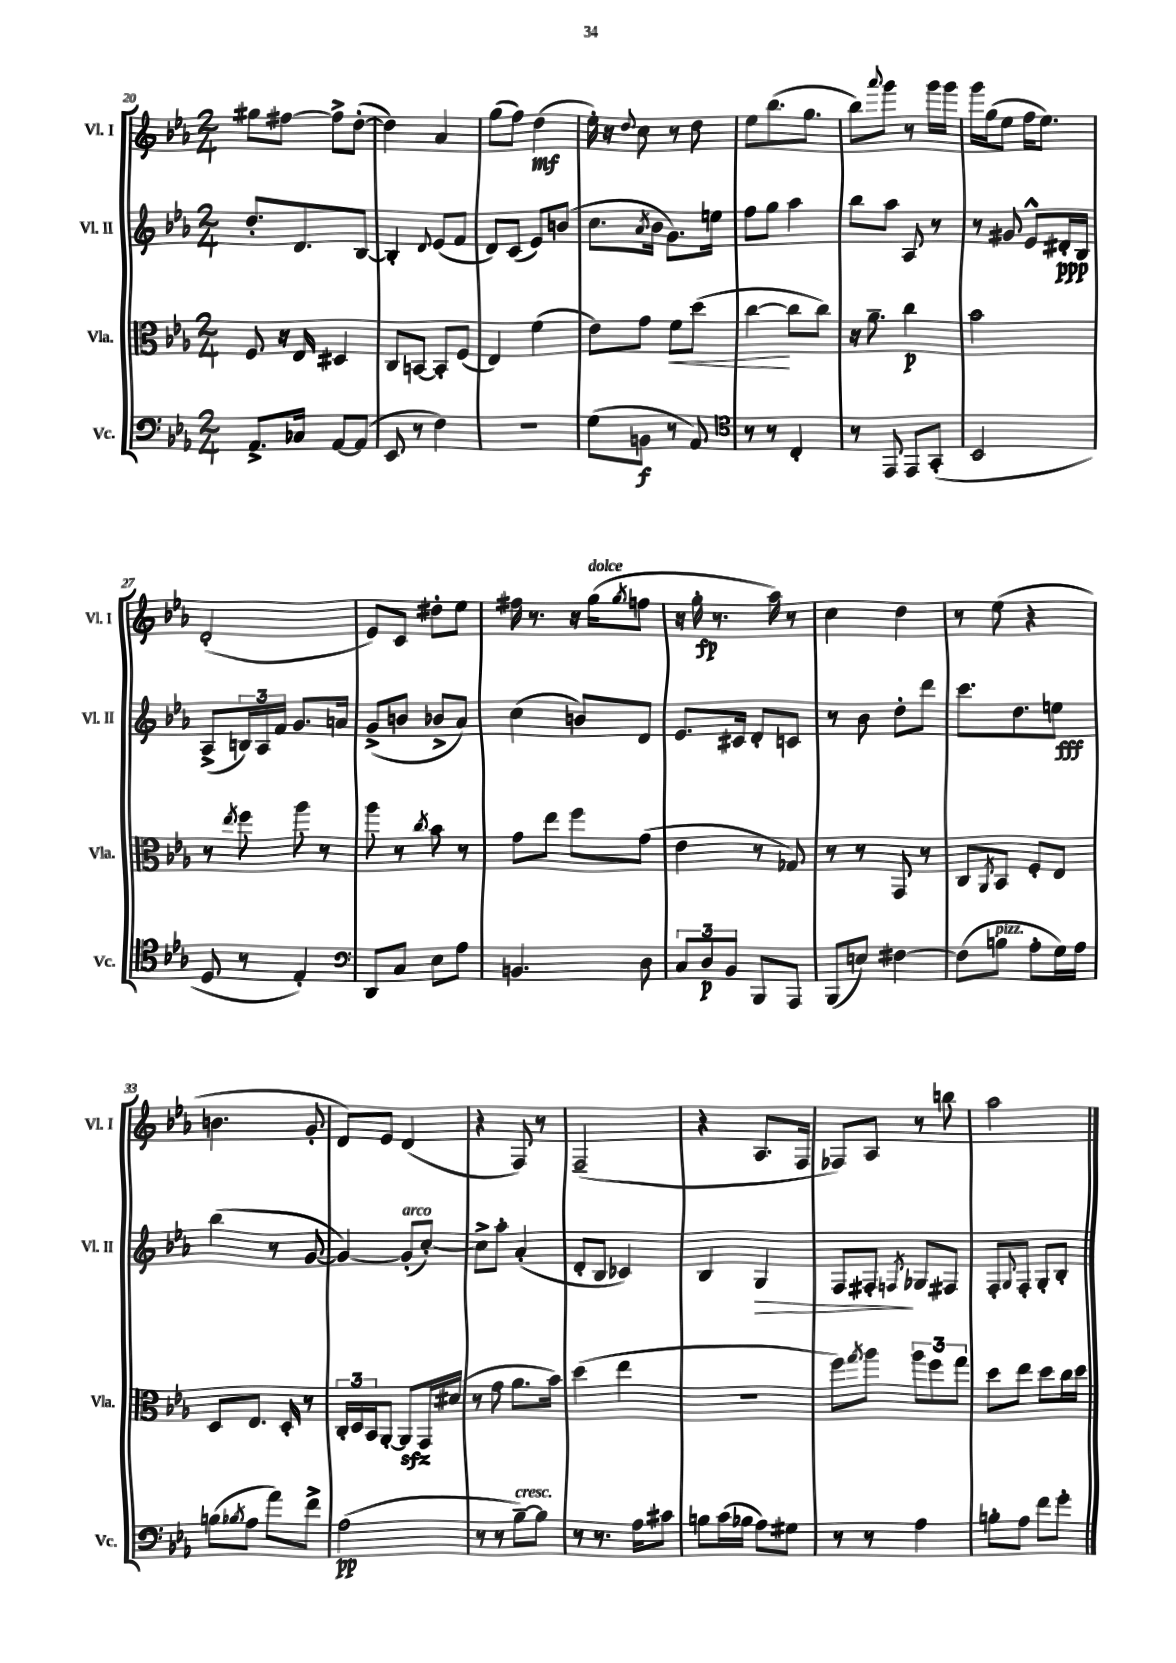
<<
\new StaffGroup <<
\new Staff = "s0" \with { instrumentName = "Vl. I" shortInstrumentName = "Vl. I" } {
    \clef treble \key ees \major \numericTimeSignature \time 2/4
    gis''8 fis''8~ fis''8-> d''8~-.( |
    d''4) aes'4 |
    g''8( f''8) d''4\mf( |
    ees''16-.) r16 \appoggiatura { d''8 } c''8 r8 d''8 |
    ees''8 bes''8.( g''8. |
    bes''8) \appoggiatura { aes'''8 } g'''8 r8 g'''16 g'''16 |
    g'''16 g''16( ees''8 f''16 ees''8.) |
    d'2-.( |
    ees'8) c'8 dis''8-. ees''8 |
    fis''16 r8. r16 g''16^\markup { \italic "dolce" }( \acciaccatura { g''8 } f''8 |
    r16 g''16-.\fp r8. aes''16) r8 |
    c''4 d''4 |
    r8 ees''8( r4 |
    b'4. g'8-. |
    d'8) ees'8 d'4( |
    r4 f8) r8 |
    f2--( |
    r4 aes8. f16 |
    fes8) aes8 r8 b''8 |
    aes''2 \bar "|." |
}
\new Staff = "s1" \with { instrumentName = "Vl. II" shortInstrumentName = "Vl. II" } {
    \clef treble \key ees \major \numericTimeSignature \time 2/4
    d''8.-. d'8. bes8~ |
    bes4-. \appoggiatura { d'8 } ees'8( f'8 |
    d'8) c'8( ees'8) b'8( |
    c''8. \acciaccatura { aes'8 } bes'16 g'8.) e''16 |
    f''8 g''8 aes''4 |
    bes''8 aes''8 aes8 r8 |
    r8 gis'8 ees'8-^ dis'16-.\ppp bes16 |
    aes8->( \tuplet 3/2 { b16) aes16 f'16 } g'8. a'16 |
    g'8->( b'8 bes'8-> aes'8) |
    c''4( b'8) d'8 |
    ees'8. cis'16 d'8-. c'8 |
    r8 bes'8 d''8-. d'''8 |
    c'''8. d''8. e''8\fff |
    bes''4( r8 g'8~ |
    g'4~) g'8-.^\markup { \italic "arco" }( c''8~-.) |
    c''8-> aes''8-. aes'4-.( |
    d'8-. bes8 ces'4) |
    bes4 g4\> |
    f8 fis8-.\! \acciaccatura { f8 } ges8 fis8 |
    f8-. \appoggiatura { g8 } f8-. g8-. bes8-. \bar "|." |
}
\new Staff = "s2" \with { instrumentName = "Vla." shortInstrumentName = "Vla." } {
    \clef alto \key ees \major \numericTimeSignature \time 2/4
    f8 r16 ees16 dis4 |
    c8 b,8~ b,8-. f8( |
    ees4) f'4( |
    ees'8) g'8 f'8\< d''8( |
    c''4~\! c''8 c''8) |
    r16 aes'8.-- c''4\p |
    bes'2 |
    r8 \acciaccatura { ees''8 } f''8 aes''8 r8 |
    aes''8 r8 \acciaccatura { c''8 } bes'8 r8 |
    g'8 ees''8 f''8 g'8( |
    ees'4 r8 ges8) |
    r8 r8 g,8 r8 |
    c8 \acciaccatura { aes,8 } bes,8 f8-. ees8 |
    d8 ees8. d16-. r8 |
    \tuplet 3/2 { c16-. d16 bes,16 } aes,8~-. aes,8\sfz g,16 dis'16( |
    r8 g'8 aes'8. bes'16) |
    d''4( ees''4 |
    R2 |
    f''8) \acciaccatura { g''8 } aes''8 \tuplet 3/2 { aes''8 f''8 g''8 } |
    d''8 ees''8 d''8 c''16 d''16 \bar "|." |
}
\new Staff = "s3" \with { instrumentName = "Vc." shortInstrumentName = "Vc." } {
    \clef bass \key ees \major \numericTimeSignature \time 2/4
    aes,8.-> ces16 aes,8~ aes,8( |
    ees,8 r8 f4) |
    r2 |
    g8( b,8\f r8 aes,8) |
    \clef tenor r8 r8 c4-. |
    r8 ees,8 ees,8 g,8-.( |
    bes,2 |
    d8 r8 ees4-.) |
    \clef bass d,8 c8 ees8 aes8 |
    b,4. d8 |
    \tuplet 3/2 { c8 d8\p bes,8 } bes,,8 aes,,8 |
    bes,,8( e8) fis4~ |
    fis8( b8^\markup { \italic "pizz." } aes8-. g16) aes16 |
    b8( \acciaccatura { bes8 } aes8 aes'8) f'8-> |
    aes2\pp( |
    r8 r8 bes8~--^\markup { \italic "cresc." }) bes8 |
    r8 r8. aes16 cis'8 |
    b8 c'16( bes16 aes8) gis8 |
    r8 r8 aes4 |
    b8-. aes8 f'8 g'8-. \bar "|." |
}
>>
>>
\layout { \context { \Score currentBarNumber = #20 } }
